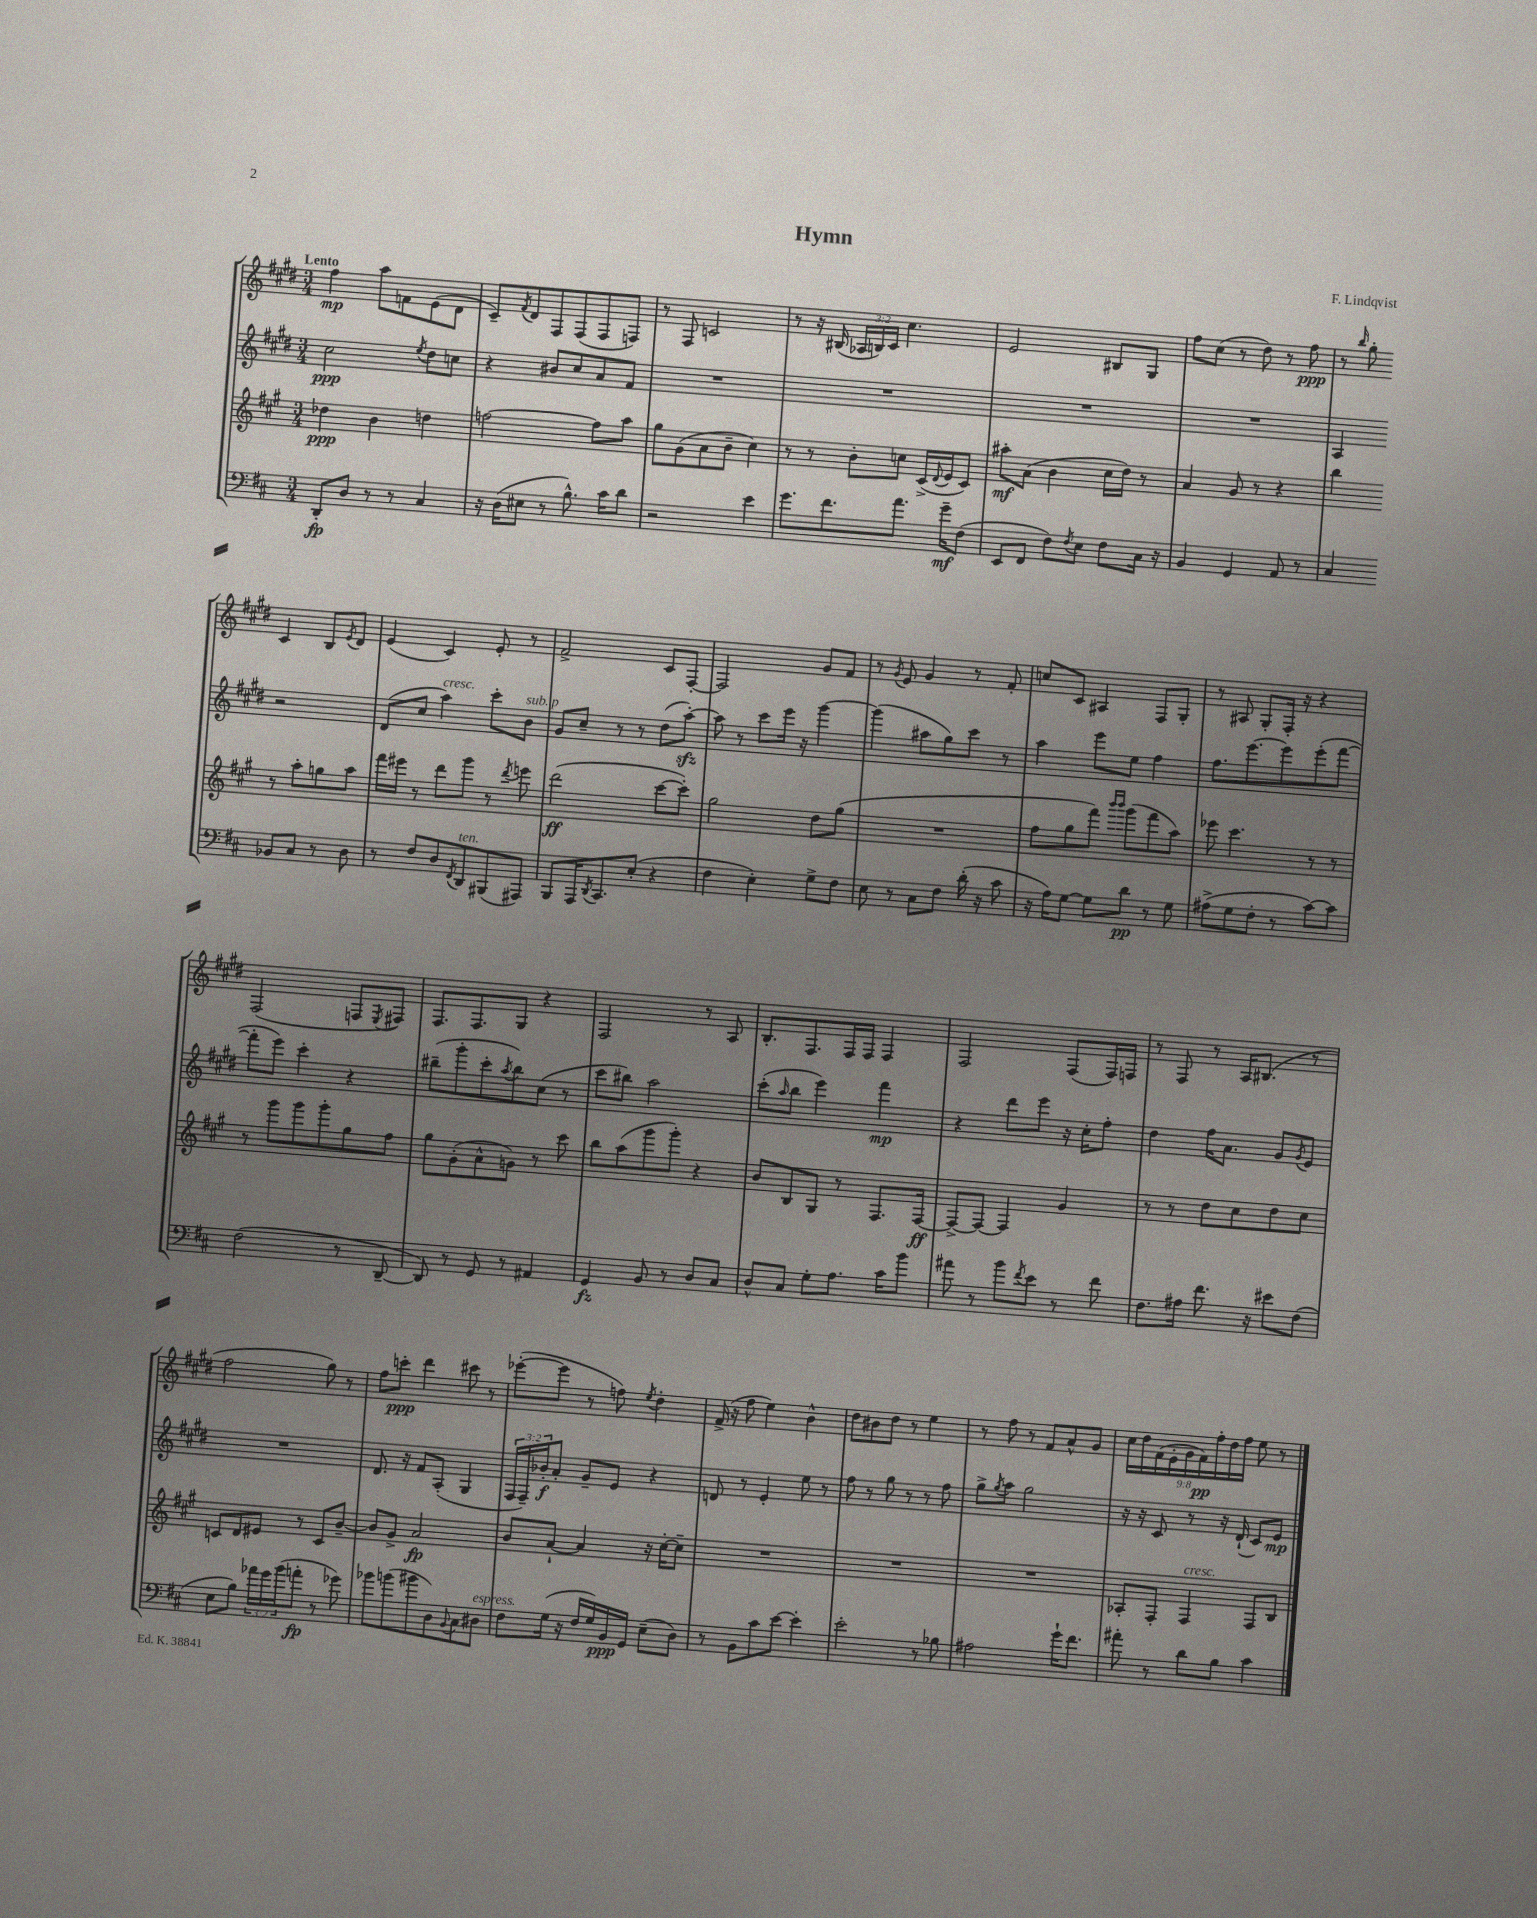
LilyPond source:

\header { title = "Hymn" composer = "F. Lindqvist" }
<<
\new StaffGroup <<
\new Staff = "s0" {
    \clef treble \key e \major \numericTimeSignature \time 3/4 \override Staff.TupletNumber.text = #tuplet-number::calc-fraction-text \tempo "Lento"
    fis''4\mp a''8 f'8 e'8( dis'8 |
    cis'8--) \acciaccatura { fis'8 } dis'8 fis8 fis8( fis8 f8) |
    r8 fis8 c'2 |
    r8 r16 bis16( \tuplet 3/2 { aes16 b16) cis'16 } cis''4. |
    e'2 bis8 gis8 |
    fis''8 cis''8( r8 dis''8) r8 fis''8\ppp |
    r8 \grace { b''16 } gis''8-. cis'4 b8 \acciaccatura { e'8 } dis'8 |
    e'4( cis'4) e'8-. r8 |
    fis'2-> cis'8 fis8~-. |
    fis2 gis'8 fis'8 |
    r8 \acciaccatura { gis'8 } e'8 gis'4 r8 fis'8-. |
    c''8 cis'8 ais4 fis8 gis8-. |
    r8 ais8 gis8-. fis16-. r16 r4 |
    fis2( f8 \acciaccatura { e8 } fis8) |
    fis8. fis8. gis8 r4 |
    fis2 r8 a8 |
    b8.-. fis8. fis16 fis16 fis4 |
    fis2 fis8( fis16) f16 |
    r8 fis8 r8 a16 bis8.( r8 |
    fis''2 gis''8) r8 |
    fis''8 c'''8-.\ppp dis'''4 cis'''8 r8 |
    ees'''8~-.( ees'''8 r8 f''8) \acciaccatura { e''8 } dis''4-. |
    fis'16->( r16 fis''8 e''4) b'4-^ |
    dis''8 bis'8 dis''8 r8 e''4 |
    r8 fis''8 r8 fis'8 a'8-^ gis'8 |
    \tuplet 9/8 { cis''16 dis''16 fis'16( e'16-. gis'16 fis'16\pp) fis''16-. dis''16 fis''16 } e''8 r8 \bar "|." |
}
\new Staff = "s1" {
    \clef treble \key e \major \numericTimeSignature \time 3/4 \override Staff.TupletNumber.text = #tuplet-number::calc-fraction-text
    cis''2\ppp \acciaccatura { e''8 } dis''8 c''8 |
    r4 bis'8 cis''8 a'8 fis'8 |
    R2. |
    R2. |
    R2. |
    R2. |
    a4 r2 |
    dis'8( cis''8 a''4^\markup { \italic "cresc." }) cis'''8-. b'8^\markup { \italic "sub. p" } |
    gis'8 cis''8-- r8 r8 dis''8( a''8~-.\sfz) |
    a''8 r8 cis'''8 e'''16 r16 gis'''4~ |
    gis'''4( ais''8 gis''8) cis'''8 r8 |
    a''4 e'''8 e''8 fis''4 |
    fis''8. e'''8.~ e'''8 e'''8-.( fis'''8~ |
    fis'''8-. e'''8) cis'''4-. r4 |
    bis''8--( gis'''8-. cis'''8-. \acciaccatura { a''8 } bis''8) cis''8( r8 |
    cis'''8 bis''8) a''2 |
    cis'''8-.( \grace { a''16 } b''8 e'''4) fis'''4\mp |
    r4 dis'''8 e'''8 r16 cis''16-. fis''8-. |
    dis''4 fis''16 a'8. gis'8 \acciaccatura { gis'8 } e'8 |
    R2. |
    dis'8. r16 fis'8 a8-.( gis4 |
    \tuplet 3/2 { fis16 fis16--) bes'16-.\f } a'8-. gis'8-- e'8 r4 |
    d'8 r8 e'4-. e''8 r8 |
    fis''8 r8 gis''8 r8 r8 fis''8 |
    gis''8-> \acciaccatura { gis''8 } a''8 gis''2 |
    r16 r16 cis'8 r8 r16 dis'16-!( cis'8) e'8\mp \bar "|." |
}
\new Staff = "s2" {
    \clef treble \key a \major \numericTimeSignature \time 3/4
    des''4\ppp b'4 d''4 |
    f''2~ f''8 a''8 |
    gis''8 gis'8( a'8 b'8-- cis''4) |
    r8 r8 b'8-. c''8 cis'16->( \appoggiatura { d'8 } e'16 cis'8) |
    ais''8-.\mf a'8( b'4 cis''16 d''16) r8 |
    a'4 gis'8 r8 r4 |
    b''4 r8 a''8-. g''8 a''8 |
    fis'''16 eis'''16 r8 d'''8 gis'''8 r8 \acciaccatura { d'''8 } e'''8 |
    d'''2\ff( cis'''8~ cis'''8-.) |
    gis''2 d''8 gis''8( |
    R2. |
    fis''8 gis''8 fis'''8) \grace { b'''16 b'''16 } gis'''8( fis'''8 a''8) |
    ees'''8 cis'''4. r8 r8 |
    r8 gis'''8 gis'''8 gis'''8-. gis''8 fis''8 |
    gis''8 gis'8-.( a'8-^ g'8) r8 cis'''8 |
    b''8 a''8( gis'''8 gis'''8-.) r4 |
    b'8 b8 gis8 r8 fis8. fis16~\ff |
    fis8~-> fis8~ fis4 gis'4 |
    r8 r8 d''8 cis''8 d''8 cis''8 |
    c'8 d'8 eis'8 r8 c'8 b'8~-- |
    b'8 gis'8-> a'2\fp |
    b'8 a'8~-! a'4 r16 cis''16~-. cis''8-- |
    R2. |
    R2. |
    R2. |
    aes8-. fis8-. fis4^\markup { \italic "cresc." } fis8 b8 \bar "|." |
}
\new Staff = "s3" {
    \clef bass \key d \major \numericTimeSignature \time 3/4 \override Staff.TupletNumber.text = #tuplet-number::calc-fraction-text
    d,8-.\fp d8 r8 r8 cis4 |
    r16 d16( eis8 r8 b8.-^) cis'16 d'8 |
    r2 e'4 |
    g'8. fis'8. a'8. g'16--\mf fis8( |
    e,8 fis,8 fis8) \acciaccatura { fis8 } e8 fis8 cis16 r16 |
    b,4 g,4 a,8 r8 |
    cis4 bes,8 cis8 r8 d8 |
    r8 fis8 d8 \acciaccatura { fis,8 } d,8^\markup { \italic "ten." } bis,,8( ais,,8) |
    b,,8 a,,16 \acciaccatura { d,8 } cis,8. e8-.( r4 |
    fis4 e4-.) g8-> fis8 |
    e8 r8 cis8 fis8 d'16-.( r16 cis'8 |
    r16 a16) g8~ g8 d'8\pp r8 g8 |
    ais8->( g8 fis8-. r8 cis'8~) cis'8 |
    fis2( r8 d,8~-- |
    d,8) r8 g,8 r8 ais,4 |
    g,4\fz b,8 r8 d8 cis8 |
    d8-^ cis8 g8-. a8. cis'16 b'8 |
    ais'8 r8 b'8 \acciaccatura { fis'8 } e'8 r8 fis'8 |
    fis8. ais16 fis'8. r16 eis'8 fis8( |
    e8 b8) \tuplet 3/2 { aes'16 g'16 b'16( } a'8-.\fp r8 ges'8) |
    bes'8 b'8( bis'8 d8) \appoggiatura { b,8 } cis8 dis8^\markup { \italic "espress." } |
    fis8 g16( r16 fis16 g16) b,16\ppp g,16 e8--( d8) |
    r8 b,8 cis'8 e'8~ e'4-. |
    e'2-. r8 bes8 |
    ais2 g'16-! fis'8. |
    ais'8-. r8 d'8 b8 cis'4 \bar "|." |
}
>>
>>
\layout { \context { \Score \remove "Bar_number_engraver" } }
